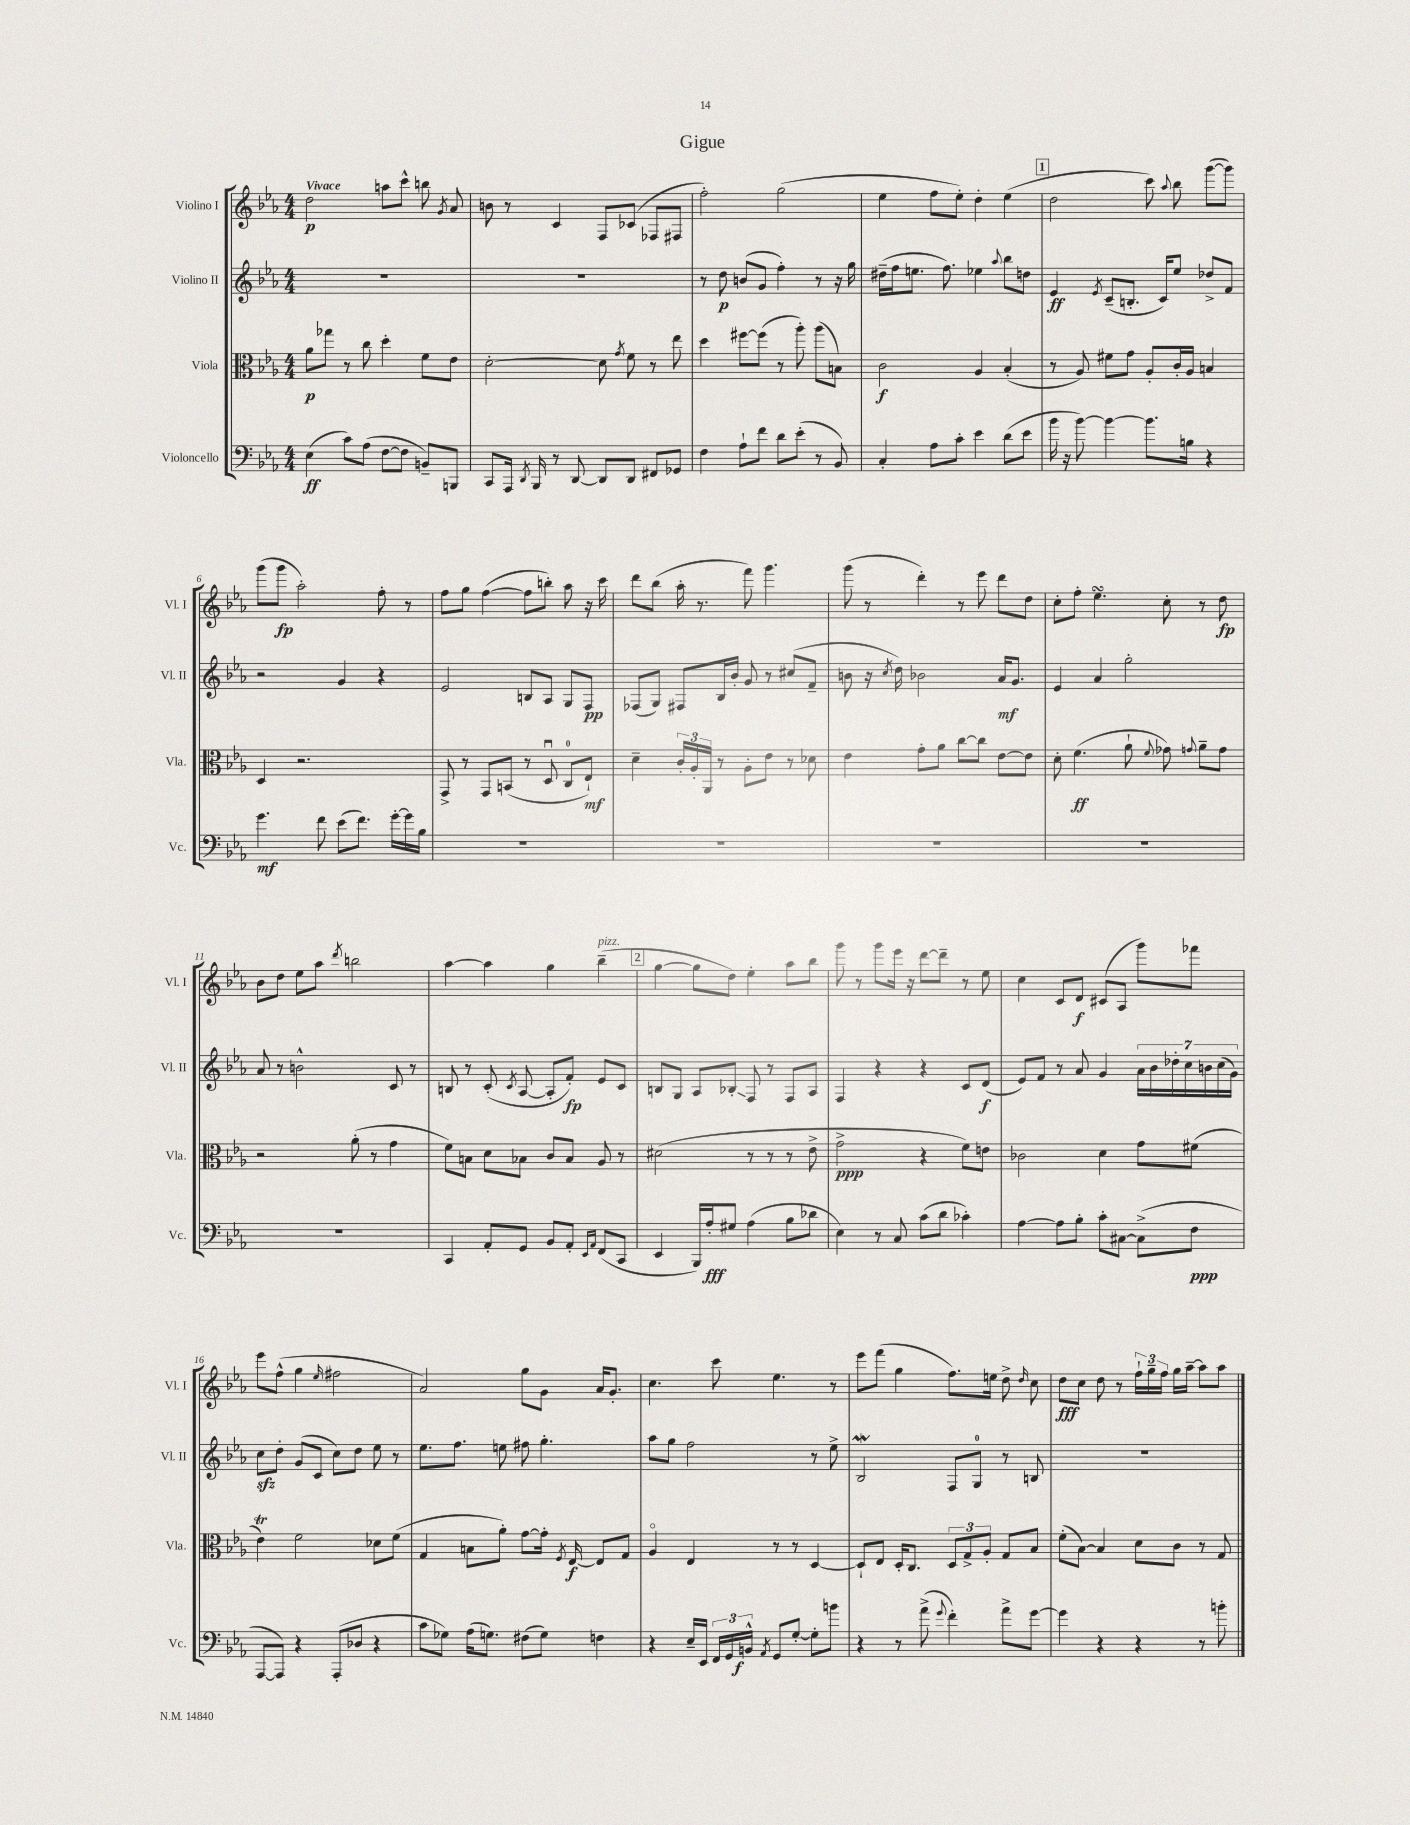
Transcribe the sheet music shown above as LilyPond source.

\header { title = "Gigue" }
<<
\new StaffGroup <<
\new Staff = "s0" \with { instrumentName = "Violino I" shortInstrumentName = "Vl. I" } {
    \clef treble \key ees \major \numericTimeSignature \time 4/4 \tempo "Vivace"
    \autoBeamOff d''2\p a''8[ c'''8]-^ b''8 \acciaccatura { g'8 } aes'8 |
    b'8 r8 c'4 f8[ ces'8]( fes8[ fis8] |
    f''2-.) g''2( |
    ees''4 f''8[ ees''8]-.) d''4-. ees''4( |
    \mark \markup { \box "1" } d''2 c'''8) \appoggiatura { aes''8 } bes''8 g'''8[~( g'''8]) |
    g'''8[( g'''8]\fp aes''2-.) f''8-. r8 |
    f''8[ g''8] f''4~( f''8[ b''8]-.) aes''8 r16 c'''16 |
    d'''8[ bes''8]( aes''16-. r8. f'''8) g'''4. |
    g'''8( r8 d'''4-.) r8 ees'''8 d'''8[ d''8] |
    c''8[-. f''8]-. ees''4.\turn c''8-. r8 d''8\fp |
    bes'8[ d''8] ees''8[ aes''8] \acciaccatura { d'''8 } b''2 |
    aes''4~ aes''4 g''4 bes''4--^\markup { \italic "pizz." }( |
    \mark \markup { \box "2" } g''4~ g''8[ d''8]) ees''4-. aes''8[ bes''8] |
    g'''8 r8 g'''8[ ees'''16] r16 d'''8[~ d'''8]-- r8 ees''8 |
    c''4 c'8[ d'8]\f cis'8[( aes8] g'''8[) fes'''8] |
    ees'''8[ f''8]-^( g''4 \grace { ees''16 } fis''2 |
    aes'2) g''8[ g'8] aes'16[ g'8.]-. |
    c''4. c'''8 ees''4. r8 |
    ees'''8[ f'''8]( g''4 f''8.[) e''16] d''8-> \grace { d''16 } c''8 |
    d''8[\fff c''8] d''8 r8 \tuplet 3/2 { f''16[-! g''16-- f''16] } g''16[ aes''16]~-- aes''8[ aes''8] \bar "|." |
}
\new Staff = "s1" \with { instrumentName = "Violino II" shortInstrumentName = "Vl. II" } {
    \clef treble \key ees \major \numericTimeSignature \time 4/4
    \autoBeamOff R1 |
    R1 |
    r8 d''8\p b'8[( g'8] f''4-.) r8 r16 g''16 |
    dis''16[--( f''16 e''8.] f''8.) ees''4 \appoggiatura { aes''8 } bes''8[ d''8] |
    \mark \markup { \box "1" } ees'4\ff \acciaccatura { ees'8 } c'8[--( b8.]-. c'16[) ees''8] des''8[-> f'8] |
    r2 g'4 r4 |
    ees'2 b8[ aes8] g8[ f8]\pp |
    fes8[( g8]) fis8[ bes16 bes'16]-. g'8 r8 cis''8[( f'8]-- |
    b'8 r16 \acciaccatura { c''8 } d''16) bes'2 aes'16[\mf g'8.] |
    ees'4 aes'4 g''2-. |
    aes'8 r8 b'2-^ c'8 r8 |
    b8 r8 c'8-.( \acciaccatura { c'8 } aes8~ aes8[-. f'8]-.\fp) ees'8[ c'8] |
    \mark \markup { \box "2" } b8[ g8] aes8[ bes8]-.\glissando f8 r8 f8[ aes8] |
    f4 r4 r4 c'8[ d'8]\f( |
    ees'8[) f'8] r8 aes'8 g'4 \tuplet 7/4 { aes'16[ bes'16 des''16-. c''16 b'16 c''16( g'16]) } |
    c''8[\sfz d''8]-. g'8[( c'8] c''8[) d''8] ees''8 r8 |
    ees''8.[ f''8.] e''8 fis''8 g''4.-. |
    aes''8[ g''8] f''2 r8 ees''8-> |
    bes2\mordent f8[ g8]-0 r8 b8 |
    R1 \bar "|." |
}
\new Staff = "s2" \with { instrumentName = "Viola" shortInstrumentName = "Vla." } {
    \clef alto \key ees \major \numericTimeSignature \time 4/4
    \autoBeamOff aes'8[\p ges''8] r8 c''8 d''4-. f'8[ ees'8] |
    d'2~-. d'8 \acciaccatura { g'8 } f'8 r8 ees''8 |
    d''4 fis''8[~ fis''8]( r8 aes''8-.) aes''8[( b8]) |
    c'2\f aes4 bes4-.( |
    \mark \markup { \box "1" } r8 aes8) fis'8[ g'8] aes8[-. c'16-. aes16] b4 |
    d4 r2. |
    g,8-> r8 g,8[ b,8]( r8 d8\downbow c8[-0 ees8]-!\mf) |
    d'4-- \tuplet 3/2 { c'16[-. aes16-. aes,16] } r8 aes8[-. ees'8] r8 des'8 |
    ees'4 g'8[-. aes'8] c''8[~ c''8] ees'8[~ ees'8] |
    d'8-. f'4.\ff( aes'8-! \appoggiatura { f'8 } ges'8) \appoggiatura { g'8 } aes'8[-- g'8] |
    r2 aes'8-.( r8 g'4 |
    f'8[) b8] d'8[ bes8] c'8[ bes8] aes8 r8 |
    \mark \markup { \box "2" } dis'2( r8 r8 r8 ees'8-> |
    g'2->\ppp r4 f'8[) e'8] |
    ces'2 d'4 g'8[ fis'8]( |
    ees'4\trill) f'2 des'8[ f'8]( |
    g4 b8[ aes'8]-.) g'8[~ g'16]-. \acciaccatura { f8 } ees16~\f ees8[ g8] |
    aes4\flageolet ees4 r8 r8 d4~ |
    d8[-! ees8] d16[-. c8.] \tuplet 3/2 { d8[ g8-> aes8]-. } g8[ bes8] |
    f'8[-.( bes8]~) bes4 d'8[ c'8] r8 g8 \bar "|." |
}
\new Staff = "s3" \with { instrumentName = "Violoncello" shortInstrumentName = "Vc." } {
    \clef bass \key ees \major \numericTimeSignature \time 4/4
    \autoBeamOff ees4\ff( c'8[) aes8]( f8[~ f8] b,8[--) b,,8] |
    c,8[ aes,,16] \acciaccatura { d,8 } bes,,16 r8 d,8~ d,8[ d,8] fis,8[ ges,8] |
    f4 aes8[-! f'8] d'8[ ees'8]-.( r8 bes,8) |
    c4-. aes8[ c'8]-. ees'4 d'8[( ees'8] |
    \mark \markup { \box "1" } bes'16 r16 bes'8~) bes'4~ bes'8.[ b16] r4 |
    g'4.\mf f'8 ees'8[( f'8.]) g'16[~-. g'16 bes16] |
    R1 |
    R1 |
    R1 |
    R1 |
    R1 |
    c,4 aes,8[-. g,8] bes,8[ aes,8]-. \grace { ees,16[ aes,16] } f,8[( c,8] |
    \mark \markup { \box "2" } ees,4 bes,,16[) aes16-.\fff gis8] aes4( bes8[ des'8] |
    ees4) r8 c8 c'8[( d'8] ces'4-.) |
    aes4~ aes8[ bes8]-. c'8[-. cis8]~ cis8[->( f8]\ppp |
    aes,,8[~ aes,,8]) r4 aes,,8[-.( des8] r4 |
    c'8[ ges8]) aes16[( g8.]) fis8[( g8]) f4 |
    r4 ees16[-- ees,16] \tuplet 3/2 { f,16[ g,16 b,16]-^\f } \acciaccatura { aes,8 } g,8[ g8]~-. g8[-. b'8] |
    r4 r8 aes'8->( \appoggiatura { g'8 } f'4-.) aes'8[-> g'8]~ |
    g'4 r4 r4 r8 b'8-. \bar "|." |
}
>>
>>
